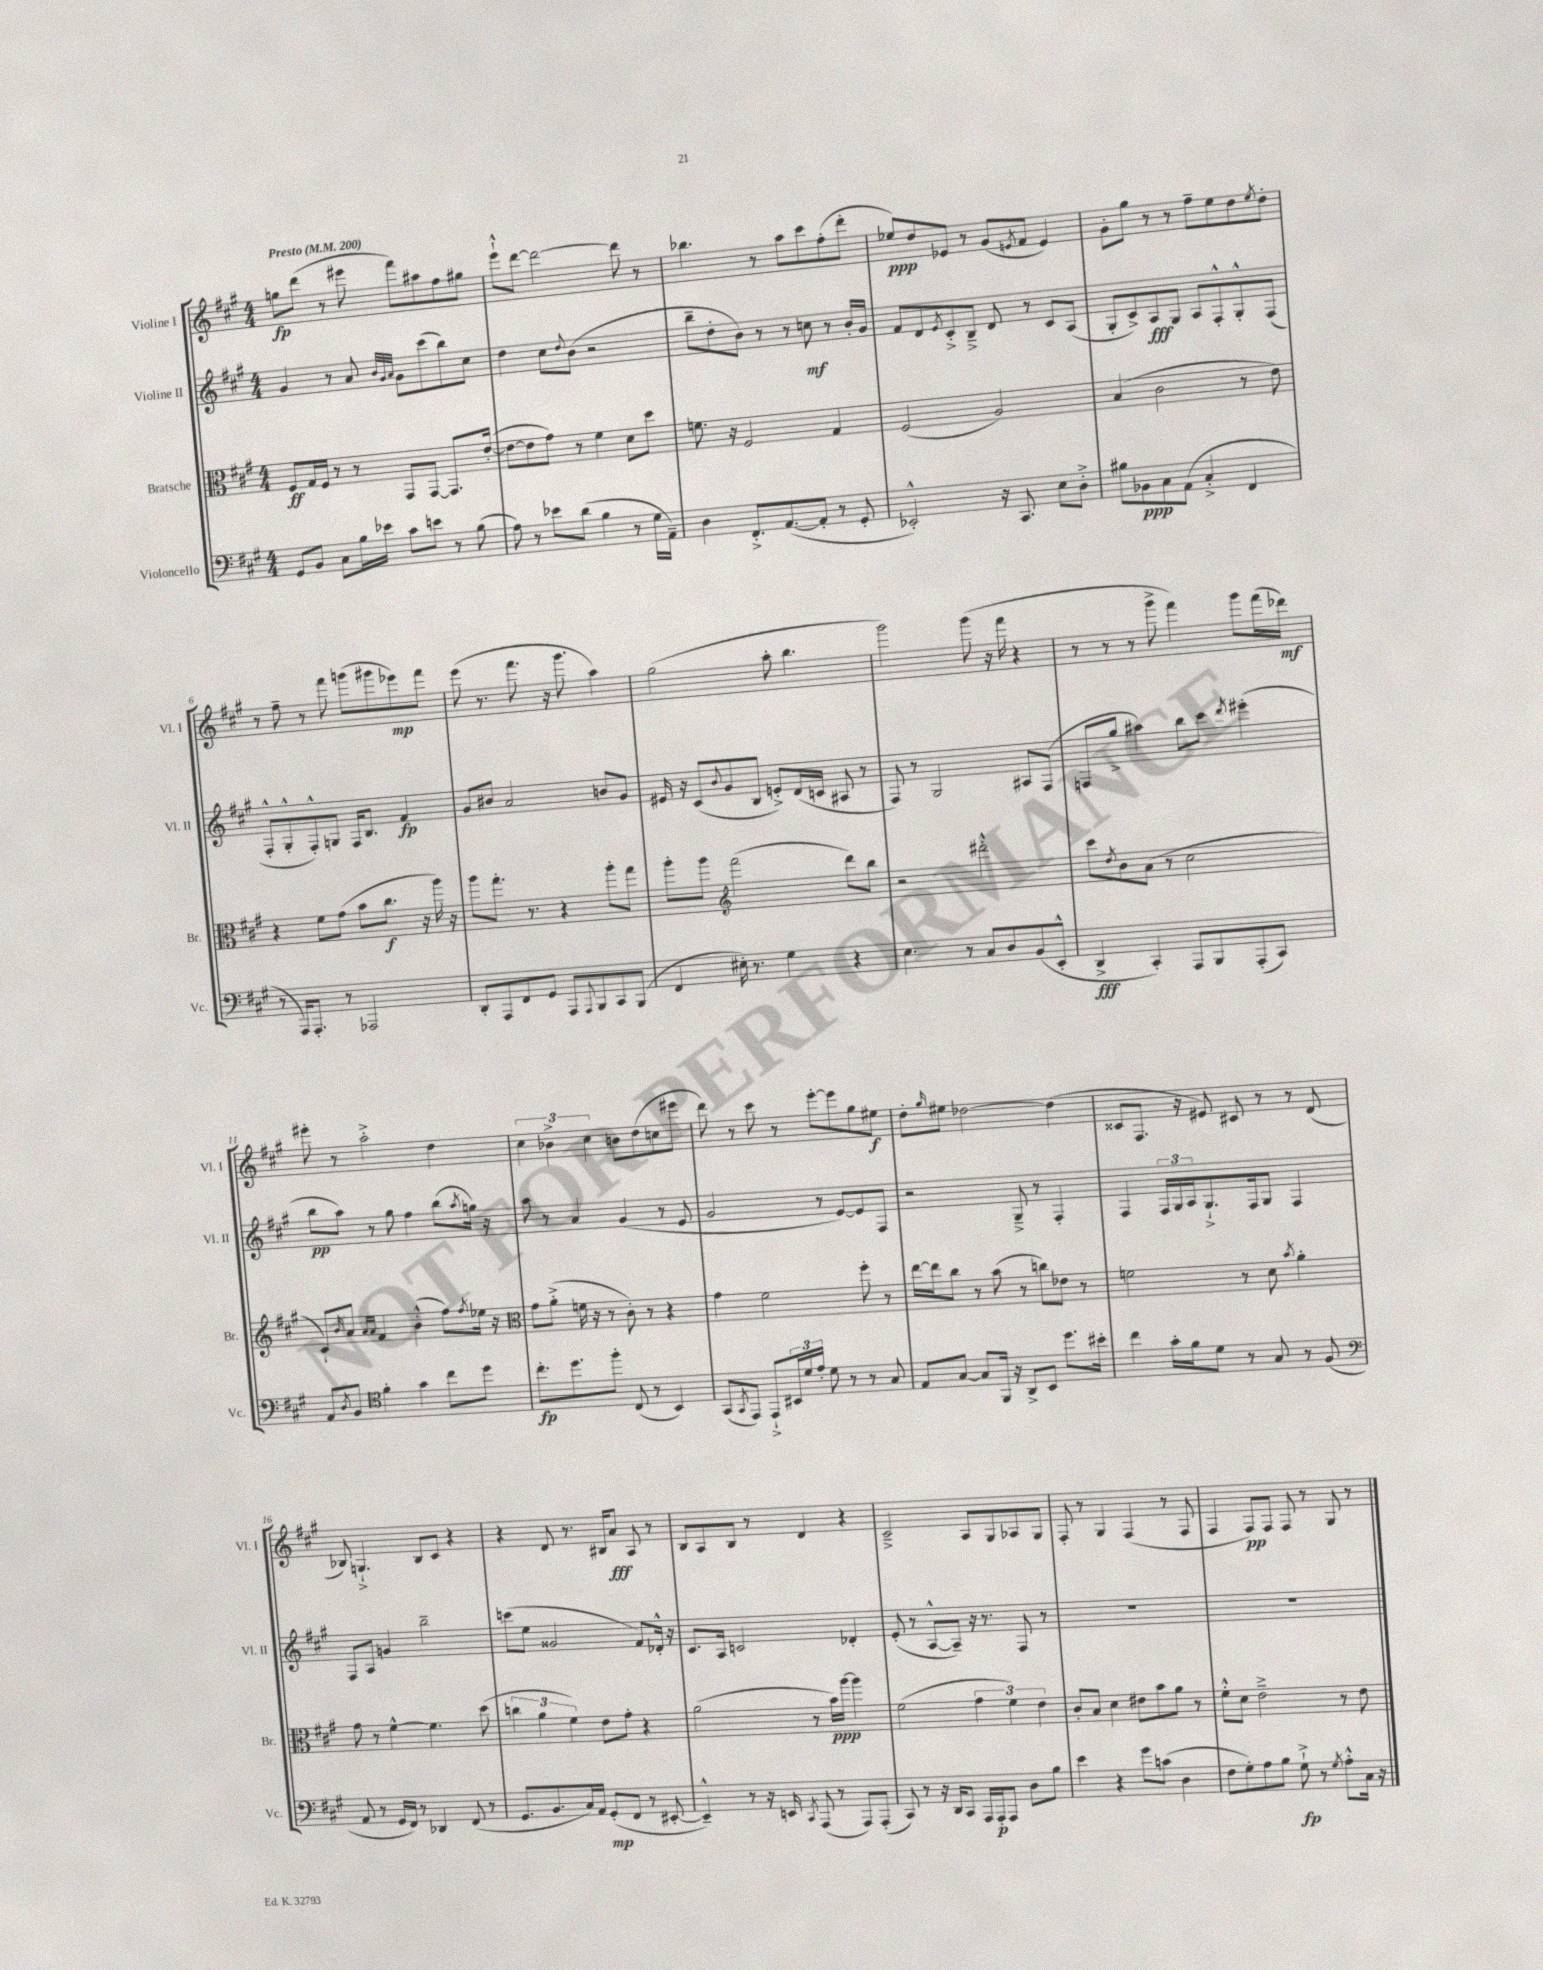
<<
\new StaffGroup <<
\new Staff = "s0" \with { instrumentName = "Violine I" shortInstrumentName = "Vl. I" } {
    \clef treble \key a \major \numericTimeSignature \time 4/4 \tempo "Presto" 4 = 200
    g''8\fp d'''8( r8 eis'''8 fis'''8) ais''8 fis''8 gis''8 |
    e'''8-!-^ d'''8~ d'''2~ d'''8 r8 |
    bes''4. r8 a''8 cis'''8 fis''8-.( d'''8-. |
    ees''8\ppp) d''8 ees'8 r8 gis'8( \acciaccatura { e'8 } fis'8 e'4) |
    gis'8-. gis''8 r8 r8 fis''8-- e''8 d''8 \acciaccatura { e''8 } d''8-. |
    r8 fis''8-- r8 fis'''8 g'''8( gis'''8 ees'''8\mp) fis'''8 |
    e'''8( r8. fis'''8. r16 gis'''8. a''4) |
    gis''2( a''8-. b''4. |
    gis'''2) gis'''8( r16 fis'''16 r4 |
    r8 r8 r8 gis'''8-> fis'''4) gis'''8 fis'''16( des'''16\mf) |
    eis'''8-. r8 a''2-.-> d''4 |
    \tuplet 3/2 { cis''4 bes'4-> cis''4 } b'8 d''8( c''8 eis'''8 |
    d'''8) r8 cis'''8 r8 e'''8~-. e'''8 gis''8 eis''8\f |
    d''8-. \grace { gis''16 } eis''8 des''2~ des''4( |
    cisis'8 fis8. r16 eis'8) cis'8 r8 r8 d'8( |
    bes8) g4.-!-> bes8 cis'8 r4 |
    r4 d'8 r8. bis16 a'8\fff a8 r8 |
    b8 a8 b8 r8 d'4 r4 |
    cis'2---> a8 gis8 aes8 gis8 |
    fis8-. r8 gis4 fis4( r8 fis8 |
    fis4 fis8\pp) fis8 fis8 r8 gis8 r8 \bar "|." |
}
\new Staff = "s1" \with { instrumentName = "Violine II" shortInstrumentName = "Vl. II" } {
    \clef treble \key a \major \numericTimeSignature \time 4/4
    gis'4 r8 a'8 \grace { b'32 gis'32 a'32 } gis'8 cis'''8( b''8) cis''8 |
    d''4 cis''8 \appoggiatura { d''8 } b'8( r2 |
    b''8-- d''8-. b'8) r8 r8 c''8\mf r8 b'16-. gis'16 |
    fis'8 d'8 \acciaccatura { e'8 } cis'8-.-> b8---> d'8 r8 cis'8 a8( |
    gis8-. cis'8->) a8\fff gis8 a8 fis8-.-^ gis8-.-^ fis8( |
    fis8-.-^ gis8-.-^ fis8-.-^) g8 fis16 b8. fis'4\fp |
    gis'8 bis'8 a'2 b'8 gis'8 |
    eis'16 r16 cis'8( \appoggiatura { b'8 } gis'8 b8 e'8-.->) d'16( c'16 ais8 r8 |
    fis8) r8 gis2 ais8 fis8( |
    f8 gis''8-> ais''4) b''8 cis'''8 \acciaccatura { d'''8 } eis'''4-.( |
    b''8\pp a''8) r8 gis''8 fis''4 b''8( \acciaccatura { a''8 } g''16) r16 |
    a''8 r8 a'4 gis'4( r8 e'8 |
    gis'2 r8 e'8~) e'8 fis8 |
    r2 gis8---> r8 fis4-. |
    fis4 \tuplet 3/2 { fis16 gis16 a16 } gis8.-!-> fis16 gis8 fis4 |
    fis8 a8 g'4 b''2-- |
    c'''8( e''8 gisis'2 fis'8) des'16-.-^ r16 |
    cis'8. a16 c'2 des'4-. |
    e'8-.( r8 a8~-^ a8--) r16 r8. fis8 r8 |
    R1 |
    R1 \bar "|." |
}
\new Staff = "s2" \with { instrumentName = "Bratsche" shortInstrumentName = "Br." } {
    \clef alto \key a \major \numericTimeSignature \time 4/4
    fis8\ff gis16 fis16 r8 r8 gis,8 gis,8~ gis,8. e'16~-.( |
    e'8~ e'8 gis'8) r8 fis'4 d'8 d''8 |
    f'8. r16 fis2 gis4 |
    fis2( a2) |
    b4( cis'2 r8 e'8) |
    r4 fis'8 gis'8( b'8 cis''8.\f r16 a''16) r16 |
    a''8 gis''8.-. r8. r4 a''8-. gis''8 |
    a''8-. a''8 \clef treble fis'''2( d'''8) b''8 |
    r2 dis'''2-.-^ |
    cis'''8 \acciaccatura { d''8 } b'8 a'8( r8 cis''2 |
    cis'8-!) \grace { b'16 } a'8 \grace { a'16 a'16 } fis'4 b'4-.-^( fis''8) \acciaccatura { fis''8 } ees''16 r16 |
    \clef alto gis'8 a'8-.->( f'16 r16 r8 cis'8-.) r8 r4 |
    gis'4 fis'2 fis''8-. r8 |
    e''16~ e''16 cis''8 r8 b'8( r8 c''8) ees'8 r8 |
    f'2 r8 d'8 \acciaccatura { b'8 } a'4-. |
    gis'8 r8 fis'4~-^ fis'4. d''8( |
    \tuplet 3/2 { c''4 a'4 fis'4) } e'8 gis'8-. r4 |
    a'2( r8 b'16\ppp) a''16~ a''4 |
    fis'2( \tuplet 3/2 { gis'4 fis'4) e'4 } |
    cis'8-. b8 d'4 eis'8 b'8 a'8 r8 |
    fis'8-.-^ d'8 e'2---> r8 e'8 \bar "|." |
}
\new Staff = "s3" \with { instrumentName = "Violoncello" shortInstrumentName = "Vc." } {
    \clef bass \key a \major \numericTimeSignature \time 4/4
    gis,8 b,8 cis8 b16 ees'16 cis'8 e'8 r8 b8( |
    a8) r8 ees'8 d'8( b4 r8 gis16 a,16--) |
    d4 fis,8.-.-> a,8.~( a,8-. r8 gis,8-. |
    ees,2-.-^) r16 cis,8. e8 d8-.-> |
    bis8 bes,8\ppp cis8 a,8( cis4-.-> fis,4 |
    r8 a,,16) a,,8.-. r8 aes,,2 |
    d,8-. a,,8 fis,8 gis,8 a,,8 \appoggiatura { a,,8 } b,,8 cis,8 b,,8( |
    fis,4 eis16-.) r8. gis4 r4 |
    e4. r8 cis8 d8 b,8( e,8-.-^ |
    d,4->\fff cis,4-.) a,,8 b,,8 a,,8-.( cis,8) |
    a,8 \acciaccatura { d8 } b,8 \clef tenor fis'4-. gis'4 cis''8 d''8 |
    cis''8.-.\fp d''8. fis''8-. cis8( r8 b,4) |
    gis,8( \acciaccatura { gis,8 } e,8) e,8-!-> \tuplet 3/2 { bis,16 d'16 e'16-. } d'8 r8 r8 gis8 |
    e8 gis8~ gis8 fis,16 r16 a,8-> b,8 d''8. bis'16-. |
    cis''4 gis'16-. fis'16 d'8 r8 gis8 r8 fis8( |
    \clef bass a,8 r8 gis,16 fis,16) r8 des,4 fis,8( r8 |
    gis,8. b,8. cis16) a,16 gis,8-.\mp( fis,8 r8 eis,8~-. |
    eis,4---^) r8 r16 e,16 \acciaccatura { cis,8 } a,,8( r8 a,,8) a,,8-.( |
    cis,8) r8 r16 d,16 cis,8 a,,16 a,,16-.\p a,,8 d8 b8 |
    e'4 r4 gis'8 c'8( d4 |
    fis8 gis8-.) a8 b8 gis8-!->\fp r8 \acciaccatura { gis8 } a8-.-^ cis16 r16 \bar "|." |
}
>>
>>
